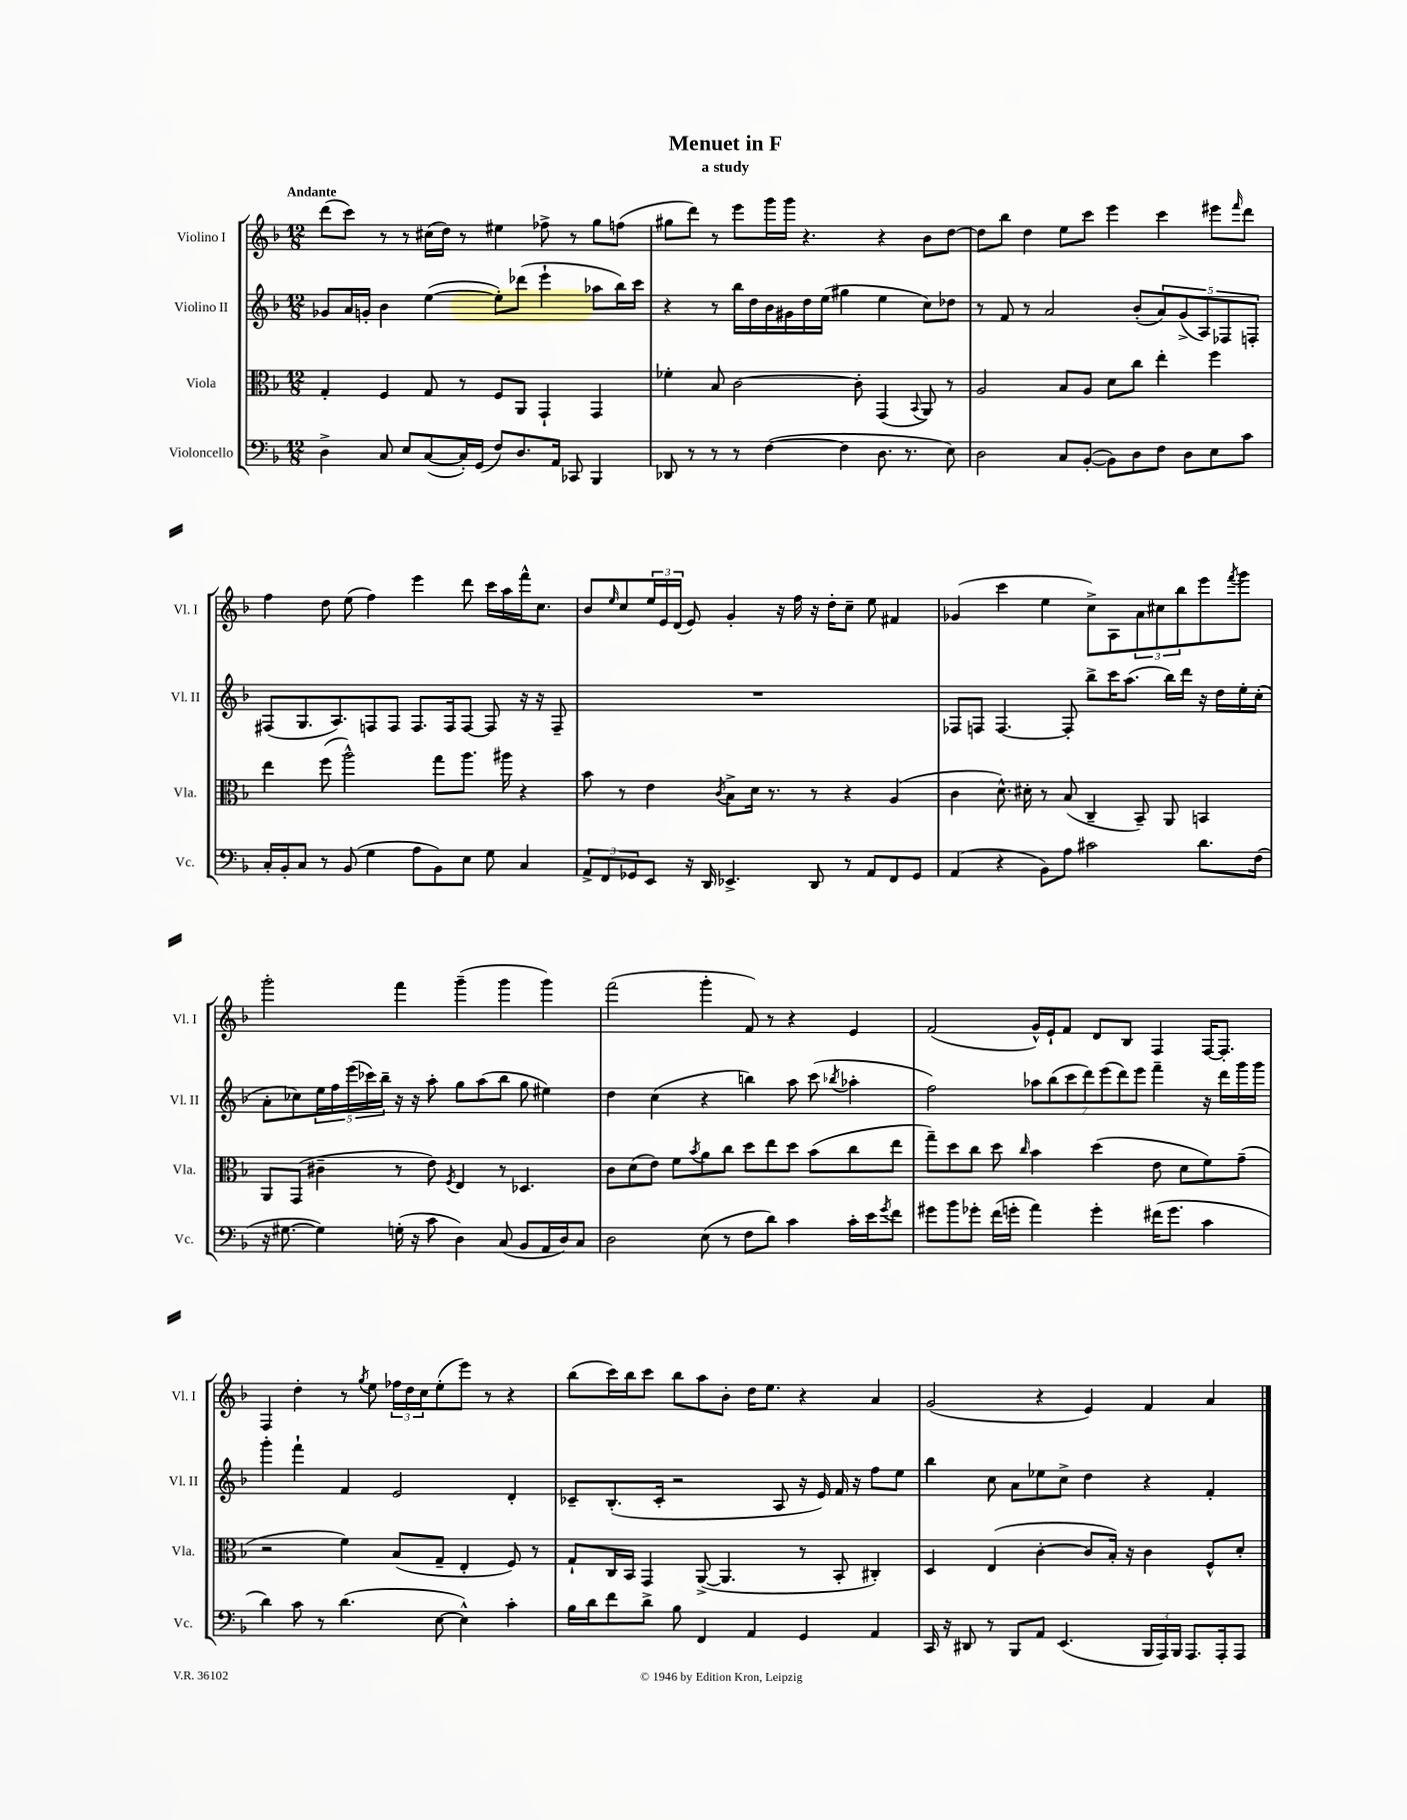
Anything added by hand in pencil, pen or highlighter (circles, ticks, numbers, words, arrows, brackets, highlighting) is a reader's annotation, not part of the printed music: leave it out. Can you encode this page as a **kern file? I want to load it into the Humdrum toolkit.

**kern	**kern	**kern	**kern
*part4	*part3	*part2	*part1
*staff4	*staff3	*staff2	*staff1
*I"Violoncello	*I"Viola	*I"Violino II	*I"Violino I
*I'Vc.	*I'Vla.	*I'Vl. II	*I'Vl. I
*clefF4	*clefC3	*clefG2	*clefG2
*k[b-]	*k[b-]	*k[b-]	*k[b-]
*M12/8	*M12/8	*M12/8	*M12/8
=1	=1	=1	=1
!	!	!	!LO:TX:a:B:t=Andante
4D^\	4G'/	8g-X/L	(8ddd\L
.	.	16a/L	8ccc\J)
.	.	16gn'/JJ	.
8C/	4F/	4b-\	8r
8E/L	.	.	8r
([8C/	8G/	([4ee\	(16cc#X\LL
.	.	.	16dd\JJ)
16C'/L])	8r	.	8r
(16GG/JJ	.	.	.
8F/L)	8F/L	8ee'\L])	4ee#X\
8.D/	8AA/J	(8ddd-X\J	.
.	4GG`/	4eee`\	8ff-X^\
16AA/Jk	.	.	.
8CC-X/	.	.	8r
4BBB-/	4GG/	8aa-X\L	8gg\L
.	.	16bb-\L)	(8ffn\J
.	.	16ccc\JJ	.
=2	=2	=2	=2
8DD-X/	4f-X'\	4r	8gg#X\L
8r	.	.	8ddd\J)
8r	8B-/	8r	8r
8r	[2c\	16bb-\LL	8eee\L
.	.	16dd\	.
([4F\	.	16b-\	16ggg\L
.	.	16g#X\	16ggg\JJ
.	.	16dd\	4.r
.	.	(16ee\JJ	.
4F\]	.	4gg#X\	.
.	8c'\]	.	.
8.D\	(4GG/	4ee\	4r
8.r	.	.	.
.	8qqBB-/	.	.
.	8AA/)	8cc\L)	8b-\L
8E\)	8r	8dd-X\J	[8dd\J
=3	=3	=3	=3
2D\	2A/	8r	8dd\L]
.	.	8f/	8bb-\J
.	.	8r	4dd\
.	.	2a/	.
8C/L	8B-/L	.	8ee\L
([8BB-'/J	8A/J	.	8ccc\J
8BB-\L])	8d\L	.	4eee\
8D\	8cc\J	(8b-'/L	.
8F\J	4ee'\	10a/)	4ccc\
.	.	(10g^/	.
8D\L	.	.	.
.	.	10A/)	.
8E\	4ff\	.	8eee#X\L
.	.	10F-X/	.
.	.	.	16qqfff/
8c\J	.	.	8ddd\J
.	.	10Fn'/J	.
!!LO:LB:g=z
=4	=4	=4	=4
16C'/LL	4ee\	(8F#X/L	4ff\
16BB-'/J	.	.	.
8C/J	.	8.G/	.
8r	(8ff\	.	8dd\
.	.	8.A/)	.
(8BB-/	2aa^^\)	.	(8ee\
4G\	.	8Fn/	4ff\)
.	.	8F/J	.
8A\L	.	8.F/L	4eee\
8BB-\)	8gg\L	.	.
.	.	16F/k	.
8E\J	8.aa\J	[8F/J	8ddd\
8G\	.	8F/]	16ccc\LL
.	16aa#X\	.	16aa\
4C/	4r	16r	16fff^^\J
.	.	16r	8.cc\J
.	.	8F~/	.
=5	=5	=5	=5
12AA^/L	8b-\	1.r	8b-/L
12FF/	.	.	.
.	.	.	16qqee/
.	8r	.	8cc/
12GG-X/	.	.	.
8EE/J	4e\	.	24ee/L
.	.	.	24e/
.	.	.	(24d/JJ
16r	.	.	8e/)
16DD/	.	.	.
.	8qc/	.	.
4.EE-X^/	8B-^\L	.	4g'/
.	16d\Jk	.	.
.	8.r	.	.
.	.	.	16r
.	.	.	16ff\
8DD/	8r	.	16r
.	.	.	16dd'\KL
8r	4r	.	8cc~\J
8AA/L	.	.	8ee\
8FF/	(4A/	.	4f#X/
8GG-/J	.	.	.
=6	=6	=6	=6
(4AA/	4c\	8F-X/L	(4g-X/
.	.	8Fn/J	.
4r	8.d^^\)	[4.F/	4ccc\
.	16d#X'\	.	.
8BB-\L)	8r	.	4ee\
8A\J	(8B-/	8F'/]	.
2c#X\	4C~/	8bb-^\L	8cc^\L)
.	.	16ccc\K	8A\
.	.	(8.aa\J	.
.	8BB-~/)	.	12a\
.	.	.	12cc#X\
.	8AA/	16bb-\LL)	.
.	.	.	12bb-\
.	.	16ddd\JJ	.
8.d\L	4BBn/	16r	8eee\
.	.	16dd\LL	.
.	.	.	8qfff/
.	.	16ee'\	8ggg\J
(16F\Jk	.	(16cc'\JJ	.
!!LO:LB:g=z
=7	=7	=7	=7
16r	8AA/L	8a'\L	2ggg'\
[8.G#X\	.	.	.
.	(8GG/J	8cc-X\)	.
4G#\])	4c#X~\	20ee\L	.
.	.	20ff\	.
.	.	(20eee\	.
.	.	20ccc-X\)	.
.	.	20bb-~\JJ	.
(16Gn'\	8r	16r	4fff\
16r	.	16r	.
8c\	8e\)	8aa'\	.
.	8qF/	.	.
4D\)	4E/	8gg\L	(4ggg~\
.	.	(8aa\	.
(8C/	8r	8bb-\J	4ggg\
8BB-/L	4.D-X/	8gg\	.
16AA/L	.	4ee#X\)	4ggg\)
16D/J)	.	.	.
8C/J	.	.	.
=8	=8	=8	=8
2D\	8c\L	4dd\	(2fff\
.	(8d\	.	.
.	8e\J)	(4cc\	.
.	8f\L	.	.
.	8qb-/	.	.
(8E\	8a\	4r	4ggg'\
8r	8cc\J	.	.
8F\L	8dd\L	4bbn\)	8f/)
8d\J)	8ee\	.	8r
4c\	8dd\J	8aa\	4r
.	(8b-\L	(8ccc\	.
.	.	8qbb-X/	.
16c'\LL	8cc\	4aa-X'\	4e/
16e\J	.	.	.
8qg/	.	.	.
8f\J	8ee\J	.	.
=9	=9	=9	=9
8g#X\L	8gg~\L)	2ff\)	(2f/
8b-\	8dd\	.	.
8g-X'\J	8cc\J	.	.
(16f\LL	8dd\	.	.
16gn'\JJ	.	.	.
.	16qqcc/	.	.
4a\)	4b-\	14aa-X\L	16g^^/LL)
.	.	.	16e`/J
.	.	(14bb-\	.
.	.	.	8f/J
.	.	14ccc\	.
.	.	14ddd\)	.
4g'\	(4dd\	.	8d/L
.	.	(14eee\	.
.	.	14ddd\)	.
.	.	.	8B-/J
.	.	14eee\J	.
(16f#X\KL	8e\	4fff~\	4F/
8.g\J	.	.	.
.	8d\L	.	.
4c\	8f\)	16r	[16F/KL
.	.	16ddd\LL	8.F'/J]
.	(8g~\J	16ggg\	.
.	.	16ggg\JJ	.
!!LO:LB:g=z
=10	=10	=10	=10
4d\)	2r	4ggg'\	4F/
8c\	.	4fff`\	4dd'\
8r	.	.	.
(4.d\	4f\)	4f/	8r
.	.	.	8qgg/
.	.	.	8ee\
.	(8B-/L	2e/	24ff-X\LL
.	.	.	24dd\
.	.	.	24cc\J
[8E\	8G~/J	.	(8ee'\
4E^^\])	4E'/	.	8eee\J)
.	.	.	8r
4c'\	8F/)	4d'/	4r
.	8r	.	.
=11	=11	=11	=11
16B-\LL	8G`/L	8c-X~/L	(8bb-\L
16d\J	.	.	.
8f\	16C/L	(8.B-'/	16ccc\L)
.	16BB-/JJ	.	16bb-\J
8d^\J	4GG/	.	8ccc\J
.	.	16c-'/Jk	.
8B-\	.	2r	8bb-\L
4FF/	([8AA^/	.	8aa\
.	4.AA/]	.	8b-'\J
4AA/	.	.	16dd\KL
.	.	.	8.ee\J
.	.	8A/	.
4GG/	8r	16r	4r
.	.	16e/)	.
.	8BB-'/	16f/	.
.	.	16r	.
4AA/	4C#X'/)	8ff\L	4a/
.	.	8ee\J	.
=12	=12	=12	=12
16CC/	4D/	4bb-\	(2g/
16r	.	.	.
8DD#X/	.	.	.
8r	(4E/	8cc\	.
8BBB-/L	.	8a\L	.
8AA/J	[4c'\	8ee-X\	4r
(4.EE/	.	8cc^\J	.
.	8c/L]	4dd\	4e/)
.	16B-'/Jk)	.	.
.	16r	.	.
24BBB-/LL	4c\	4r	4f/
24AAA/)	.	.	.
24BBB-/JJ	.	.	.
8.AAA/L	.	.	.
.	8F^^/L	4f'/	4a/
16AAA'/k	.	.	.
8AAA/J	8d'/J	.	.
==	==	==	==
*-	*-	*-	*-
